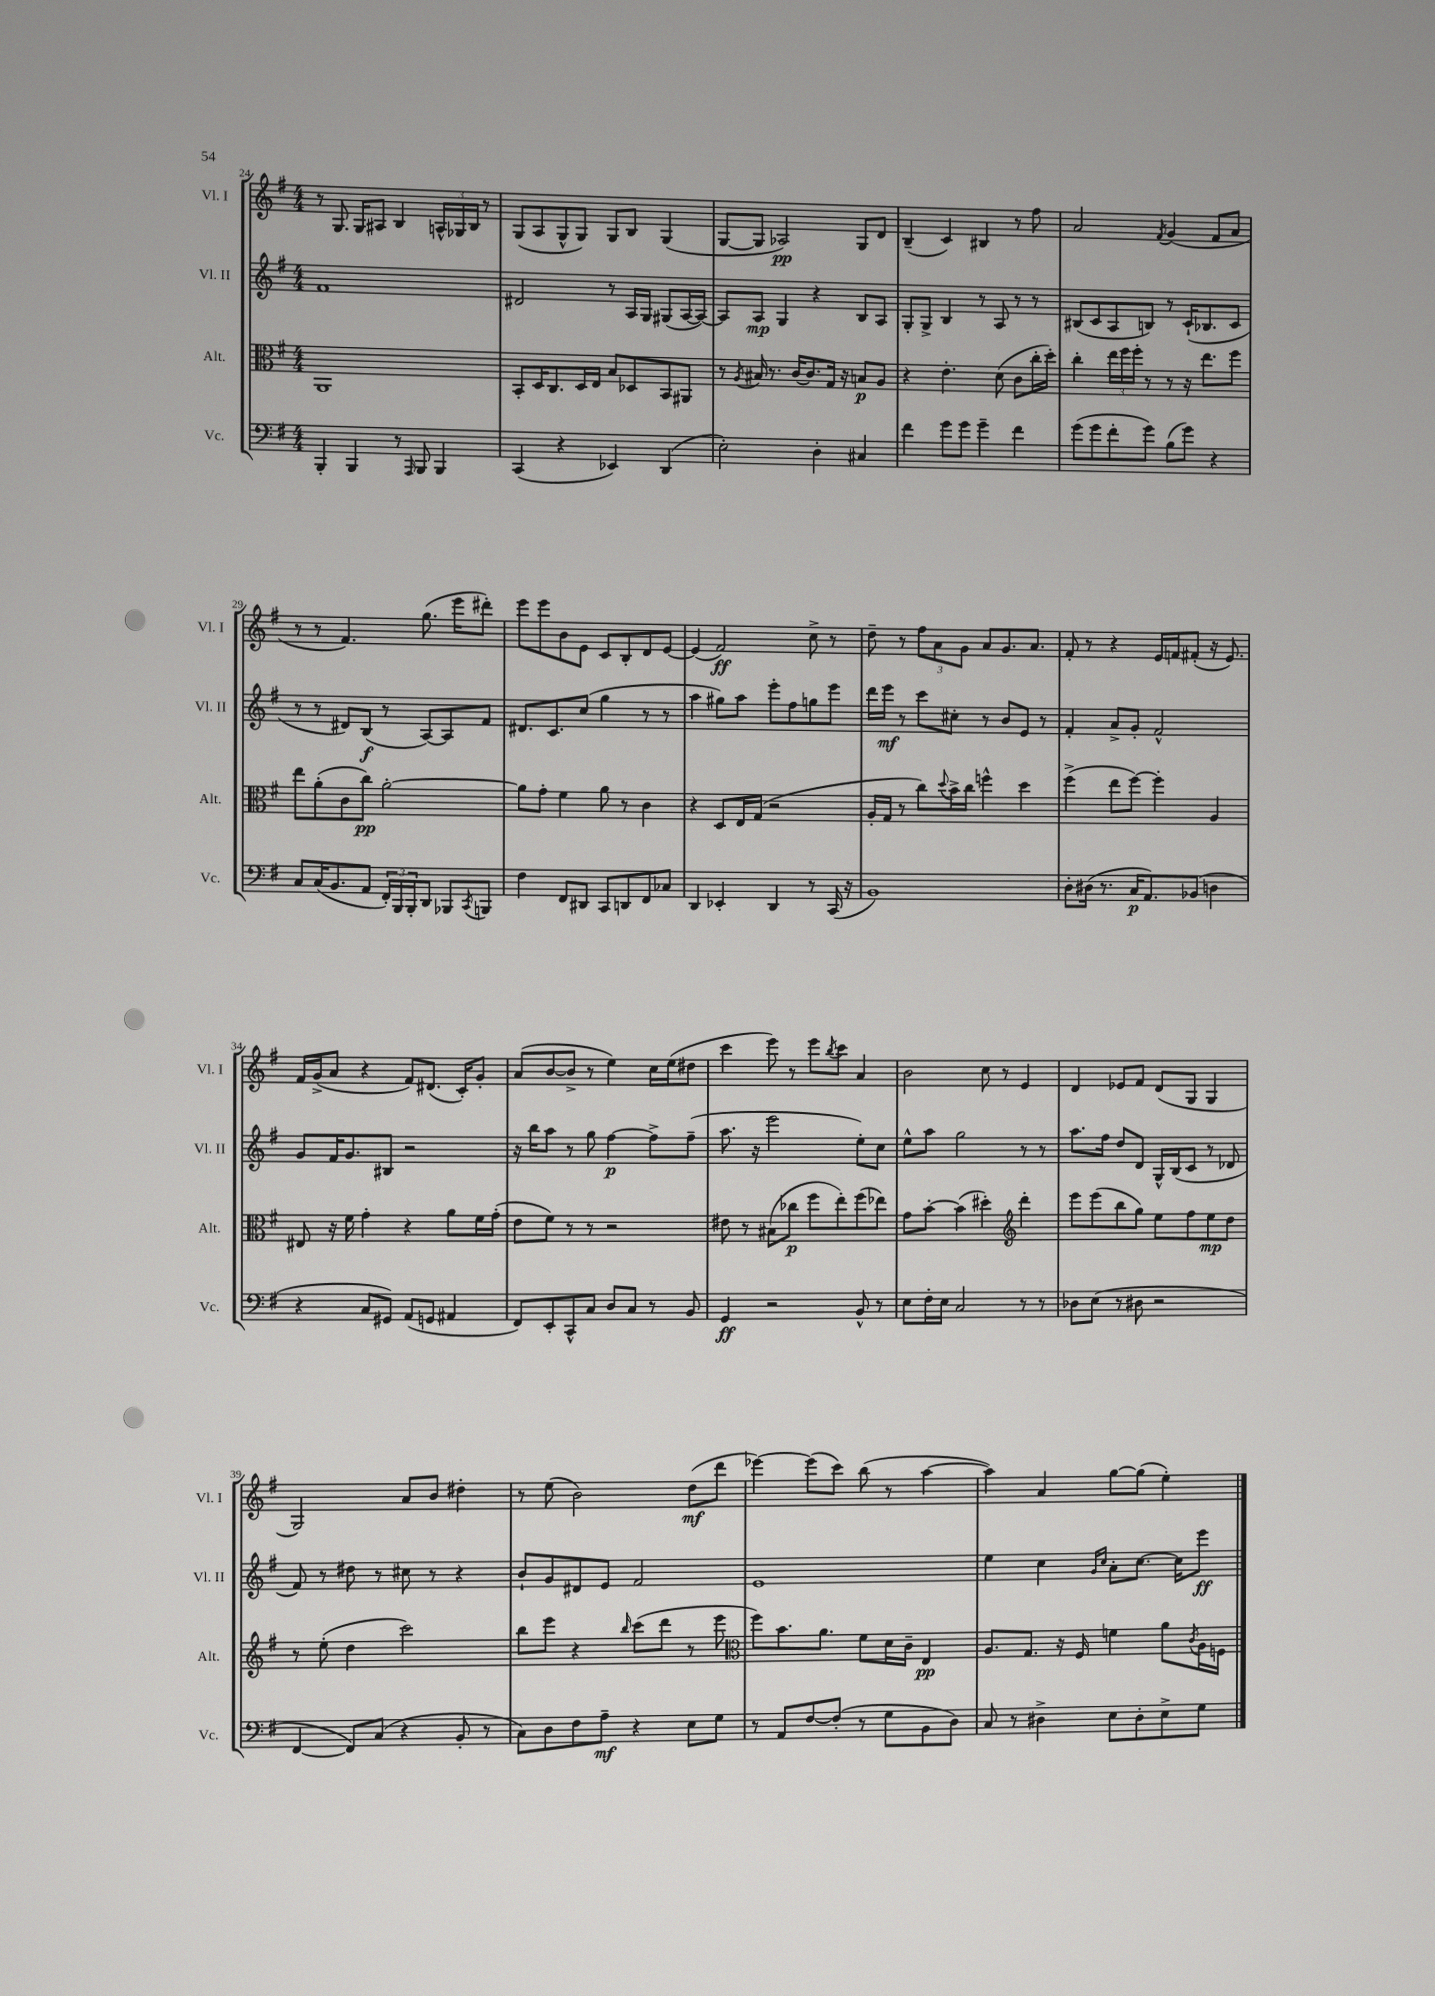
<<
\new StaffGroup <<
\new Staff = "s0" \with { instrumentName = "Vl. I" shortInstrumentName = "Vl. I" } {
    \clef treble \key g \major \numericTimeSignature \time 4/4
    r8 g8. g16 ais8 b4 \tuplet 3/2 { a16-^ ges16 b16 } r8 |
    g8( a8 g8-^ g8) g8 b8 g4( |
    g8~ g8 aes2\pp) g8 d'8 |
    b4--( c'4) bis4 r8 fis''8 |
    a'2 \acciaccatura { fis'8 } g'4( fis'8 a'8 |
    r8 r8 fis'4.) g''8.( e'''16 dis'''8-.) |
    e'''8 e'''8 b'8 e'8 c'8 b8-. d'8 e'8~ |
    e'4( fis'2\ff) c''8-> r8 |
    d''8-- r8 \tuplet 3/2 { fis''8 a'8 g'8 } a'8 g'8. a'8. |
    fis'8-. r8 r4 e'16 f'16 fis'8-.( r16 e'8.) |
    fis'16 g'16->( a'8 r4 fis'8) dis'8.( c'16-.) g'8-. |
    a'8( b'8~ b'8-> r8 e''4) c''16 e''16( dis''8 |
    c'''4 e'''8) r8 e'''8 \acciaccatura { b''8 } c'''8 a'4 |
    b'2 c''8 r8 e'4 |
    d'4 ees'8 fis'8 d'8( g8 g4 |
    g2) a'8 b'8 dis''4-. |
    r8 e''8( b'2) d''8\mf( d'''8 |
    ees'''4~) ees'''8( c'''8) b''8( r8 a''4~ |
    a''4) a'4 g''8~ g''8( e''4-.) \bar "|." |
}
\new Staff = "s1" \with { instrumentName = "Vl. II" shortInstrumentName = "Vl. II" } {
    \clef treble \key g \major \numericTimeSignature \time 4/4
    fis'1 |
    dis'2 r8 a16 g16 gis8( a16~ a16~) |
    a8 a8\mp g4 r4 b8 a8 |
    g8-. g8-> b4 r8 a8 r8 r8 |
    bis8( c'8 a8 b8) r8 c'16-!( bes8. c'8 |
    r8 r8 dis'8) b8\f( r8 a8~) a8 fis'8 |
    dis'8. c'8. c''8( g''4 r8 r8 |
    a''4 gis''8) a''8 e'''8-. fis''8 g''8 e'''8 |
    d'''16 e'''16\mf r8 c'''8 cis''8-. r8 b'8 e'8 r8 |
    fis'4-. a'8-> g'8-. fis'2-^ |
    g'8 fis'16 g'8. bis8 r2 |
    r16 b''16 a''8 r8 g''8 fis''4~\p fis''8-> fis''8--( |
    a''8. r16 e'''2 e''8-.) c''8 |
    e''8-^ a''8 g''2 r8 r8 |
    a''8. fis''16 d''8 d'8 g16-^ b16( c'8 r8 des'8 |
    fis'8) r8 dis''8 r8 cis''8 r8 r4 |
    b'8-! g'8 dis'8 e'8 fis'2 |
    e'1 |
    e''4 c''4 \grace { g'16 c''16 } a'8-. c''8.~ c''16 e'''8\ff \bar "|." |
}
\new Staff = "s2" \with { instrumentName = "Alt." shortInstrumentName = "Alt." } {
    \clef alto \key g \major \numericTimeSignature \time 4/4
    a,1 |
    b,8-. d16 c8. d16 e16 b8 des8 b,8 ais,8 |
    r8 \acciaccatura { a8 } bis16 r8. c'16~ c'8. g16 r16 b8\p a8 |
    r4 e'4.-. d'8( c'8 c''16-. d''16-.) |
    c''4-. \tuplet 3/2 { e''16 fis''16 fis''16-. } r8 r8 r16 e''8. fis''8 |
    e''8 a'8-.( c'8 c''8\pp) a'2~-. |
    a'8 g'8-. fis'4 a'8 r8 c'4 |
    r4 d8 e16 g16( r2 |
    a16-. g16 r8 c''8) \appoggiatura { d''8 } b'16-> c''16 f''4-^ d''4 |
    fis''4->( e''8 fis''8~) fis''4-. a4 |
    eis8 r16 fis'16 g'4-. r4 a'8 fis'16 g'16-.( |
    e'8 fis'8) r8 r8 r2 |
    eis'8 r8 bis8( ces''8\p fis''8 e''8-.) fis''8( ees''8) |
    g'8 b'8~-. b'4( dis''4-.) \clef treble d'''4-. |
    e'''8 e'''8( b''8 g''8) e''8 fis''8 e''8\mp d''8 |
    r8 e''8-.( d''4 c'''2) |
    b''8 e'''8 r4 \grace { b''16 } c'''8( d'''8 r8 e'''8 |
    \clef alto fis''8) b'8. a'8. fis'8 d'16 c'16-- e4\pp |
    a8. g8. r16 fis16 f'4 a'8 \acciaccatura { c'8 } a16 f16 \bar "|." |
}
\new Staff = "s3" \with { instrumentName = "Vc." shortInstrumentName = "Vc." } {
    \clef bass \key g \major \numericTimeSignature \time 4/4
    b,,4-. b,,4 r8 \grace { a,,16 } b,,8 b,,4 |
    c,4( r4 ees,4) d,4( |
    e2-.) d4-. cis4 |
    fis'4 g'8 g'8 g'4-- fis'4 |
    g'8( g'8 fis'8-. g'8) b8( g'8) r4 |
    c8 c16( b,8. a,8 \tuplet 3/2 { fis,16-.) b,,16 b,,16-. } d,8 bes,,8 \acciaccatura { c,8 } b,,8 |
    fis4 fis,8 dis,8 c,8 d,8 fis,8 ces8 |
    d,4 ees,4-. d,4 r8 c,16( r16 |
    b,1) |
    d8-. dis16( r8. c16\p a,8.) bes,8( d4 |
    r4 c8 gis,8) a,8( g,8 ais,4 |
    fis,8) e,8-. c,8-^ c8 d8 c8 r8 b,8 |
    g,4\ff r2 b,8-^ r8 |
    e8 fis16-. e16 c2 r8 r8 |
    des8 e8( r8 dis8 r2 |
    fis,4~ fis,8) c8( r4 b,8-. r8 |
    c8) d8 fis8 a8--\mf r4 e8 g8 |
    r8 a,8 fis8~ fis8-.( r8 g8 b,8 d8) |
    c8 r8 dis4-> e8 dis8-. e8-> g8 \bar "|." |
}
>>
>>
\layout { \context { \Score currentBarNumber = #24 } }
